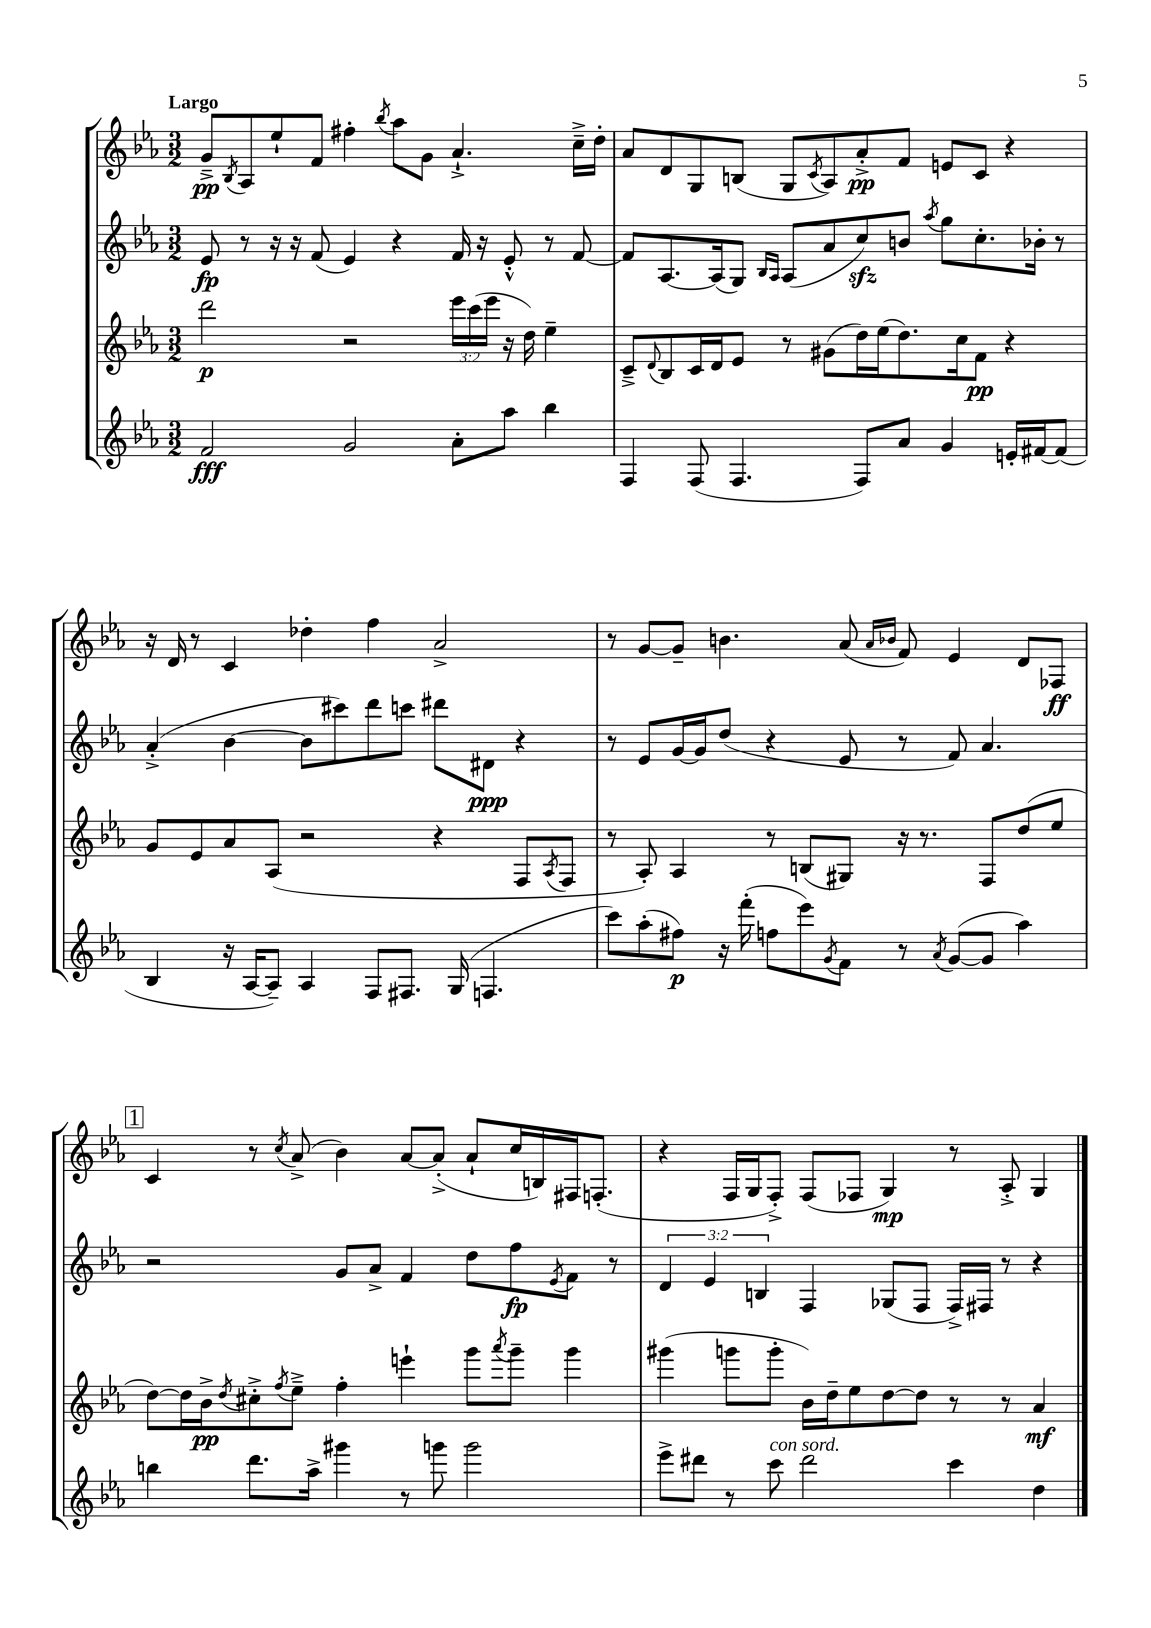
<<
\new StaffGroup <<
\new Staff = "s0" {
    \clef treble \key ees \major \numericTimeSignature \time 3/2 \tempo "Largo"
    g'8--->\pp \acciaccatura { bes8 } aes8 ees''8-! f'8 fis''4-. \acciaccatura { bes''8 } aes''8 g'8 aes'4.-!-> c''16---> d''16-. |
    aes'8 d'8 g8 b8( g8 \acciaccatura { c'8 } aes8) aes'8-.->\pp f'8 e'8 c'8 r4 |
    r16 d'16 r8 c'4 des''4-. f''4 aes'2-> |
    r8 g'8~ g'8-- b'4. aes'8( \grace { aes'16 bes'16 } f'8) ees'4 d'8 fes8\ff |
    \mark \markup { \box "1" } c'4 r8 \acciaccatura { c''8 } aes'8->( bes'4) aes'8~ aes'8-.->( aes'8-! c''16 b16) fis16 f8.-.( |
    r4 f16 g16 f8-.->) f8( fes8 g4\mp) r8 aes8-.-> g4 \bar "|." |
}
\new Staff = "s1" {
    \clef treble \key ees \major \numericTimeSignature \time 3/2 \override Staff.TupletNumber.text = #tuplet-number::calc-fraction-text
    ees'8\fp r8 r16 r16 f'8( ees'4) r4 f'16 r16 ees'8-.-^ r8 f'8~ |
    f'8 aes8.~ aes16( g8) \grace { bes16 aes16 } aes8( aes'8 c''8\sfz) b'8 \acciaccatura { aes''8 } g''8 c''8.-. bes'16-. r8 |
    aes'4-.->( bes'4~ bes'8 cis'''8) d'''8 c'''8 dis'''8 dis'8\ppp r4 |
    r8 ees'8 g'16~ g'16 d''8( r4 ees'8 r8 f'8) aes'4. |
    \mark \markup { \box "1" } r2 g'8 aes'8-> f'4 d''8 f''8\fp \acciaccatura { ees'8 } f'8 r8 |
    \tuplet 3/2 { d'4 ees'4 b4 } f4 ges8( f8 f16->) fis16 r8 r4 \bar "|." |
}
\new Staff = "s2" {
    \clef treble \key ees \major \numericTimeSignature \time 3/2 \override Staff.TupletNumber.text = #tuplet-number::calc-fraction-text
    d'''2\p r2 \tuplet 3/2 { ees'''16 c'''16( ees'''16 } r16 d''16) ees''4-- |
    c'8---> \appoggiatura { d'8 } bes8 c'16 d'16 ees'8 r8 gis'8( d''16) ees''16( d''8.) c''16 f'8\pp r4 |
    g'8 ees'8 aes'8 aes8( r2 r4 f8 \acciaccatura { aes8 } f8 |
    r8 aes8-.) aes4 r8 b8( gis8) r16 r8. f8 d''8( ees''8 |
    \mark \markup { \box "1" } d''8~) d''16 bes'16->\pp \acciaccatura { d''8 } cis''8-.-> \acciaccatura { f''8 } ees''8---> f''4-. e'''4-! g'''8 \acciaccatura { aes'''8 } g'''8-- g'''4 |
    gis'''4( g'''8 g'''8-. bes'16) d''16-- ees''8 d''8~ d''8 r8 r8 aes'4\mf \bar "|." |
}
\new Staff = "s3" {
    \clef treble \key ees \major \numericTimeSignature \time 3/2
    f'2\fff g'2 aes'8-. aes''8 bes''4 |
    f4 f8( f4. f8) aes'8 g'4 e'16-. fis'16~ fis'8( |
    bes4 r16 aes16~ aes8--) aes4 f8 fis8. g16( f4. |
    c'''8) aes''8-.( fis''8\p) r16 f'''16-.( f''8 ees'''8) \acciaccatura { g'8 } f'8 r8 \acciaccatura { aes'8 } g'8~( g'8 aes''4) |
    \mark \markup { \box "1" } b''4 d'''8. aes''16-> gis'''4 r8 g'''8 g'''2 |
    ees'''8-> dis'''8 r8 c'''8^\markup { \italic "con sord." } dis'''2 c'''4 d''4 \bar "|." |
}
>>
>>
\layout { \context { \Score \remove "Bar_number_engraver" } }
